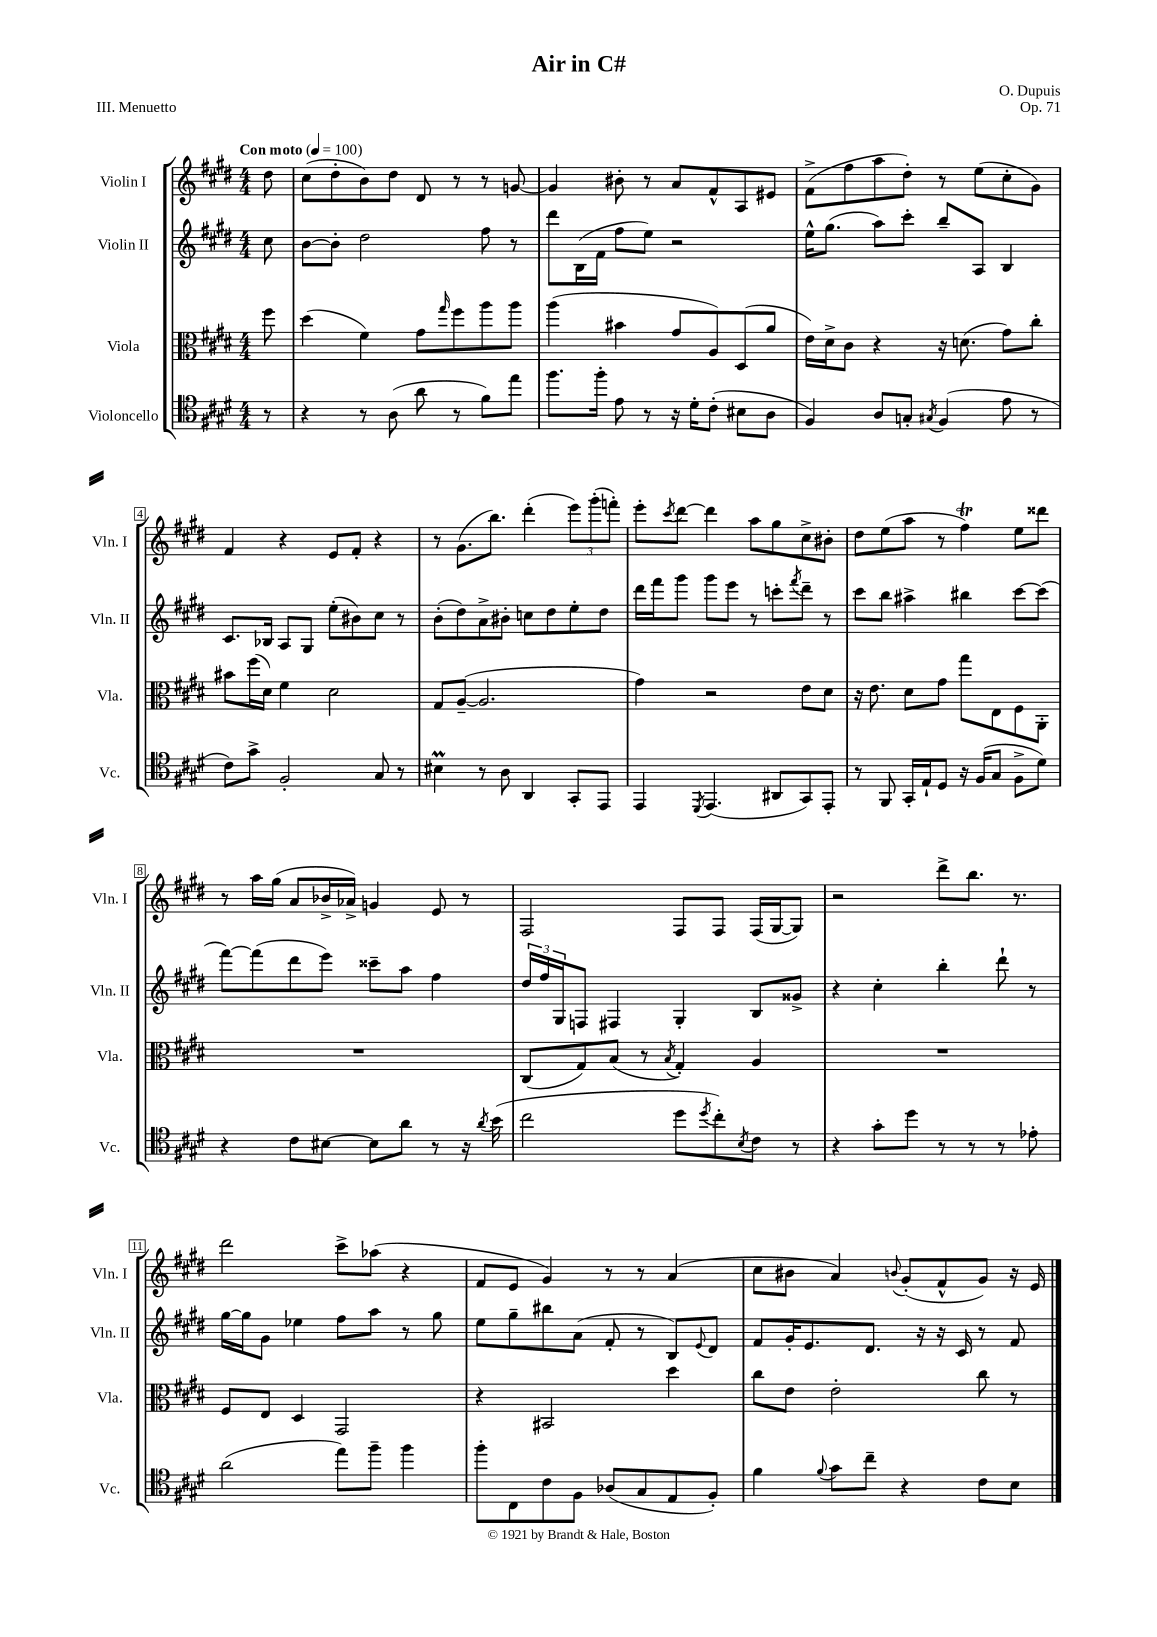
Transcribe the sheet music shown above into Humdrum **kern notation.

**kern	**kern	**kern	**kern
*part4	*part3	*part2	*part1
*staff4	*staff3	*staff2	*staff1
*I"Violoncello	*I"Viola	*I"Violin II	*I"Violin I
*I'Vc.	*I'Vla.	*I'Vln. II	*I'Vln. I
*clefC4	*clefC3	*clefG2	*clefG2
*k[f#c#g#d#]	*k[f#c#g#d#]	*k[f#c#g#d#]	*k[f#c#g#d#]
*M4/4	*M4/4	*M4/4	*M4/4
*MM100	*MM100	*MM100	*MM100
=	=	=	=
!	!	!	!LO:TX:a:B:t=Con moto
8r	8ff#\	8cc#\	8dd#\
=1	=1	=1	=1
4r	(4dd#\	[8b\L	(8cc#\L
.	.	8b'\J]	8dd#'\
8r	4f#\)	2dd#\	8b\)
(8A\	.	.	8dd#\J
8a\	8g#\L	.	8d#/
.	16qqgg#/	.	.
8r	8ff#\	.	8r
8f#\L)	8aa\	8ff#\	8r
8ee\J	8aa\J	8r	[8gn/
=2	=2	=2	=2
8.ff#\L	(4aa\	8ddd#\L	4g/]
.	.	(16B\L	.
16ff#'\Jk	.	16f#\JJ	.
8e\	4b#X\	8ff#\L	8b#X'\
8r	.	8ee\J)	8r
16r	8g#/L	2r	8a/L
16d#'\KL	.	.	.
(8c#'\J	8A/)	.	8f#^^/
8B#X\L	(8D#/	.	8A/
8A\J	8a/J	.	8e#X/J
=3	=3	=3	=3
4F#/)	16e\LL)	16ee^^\KL	(8f#^\L
.	16d#^\J	(8.gg#\J	.
.	8c#\J	.	8ff#\
8A/L	4r	8aa\L)	8aa\
8Gn'/J	.	8ccc#'\J	8dd#'\J)
8qG#X/	.	.	.
(4F#/	16r	8bb~/L	8r
.	(8.dn\	.	.
.	.	8A/J	(8ee\L
8e\	8g#\L)	4B/	8cc#'\
8r	8cc#'\J	.	8g#\J)
!!LO:LB:g=z
=4	=4	=4	=4
8c#\L)	8b#X\L	8.c#/L	4f#/
8g#^\J	(16ff#\L	.	.
.	16d#\JJ)	16B-X/Jk	.
2F#'/	4f#\	8A/L	4r
.	.	8G#/J	.
.	2d#\	(8ee'\L	8e/L
.	.	8b#X\)	8f#'/J
8G#/	.	8cc#\J	4r
8r	.	8r	.
=5	=5	=5	=5
4B#Xm\	8G#/L	(8b'\L	8r
.	([8A~/J	8dd#\)	(8.g#\L
8r	2.A/]	8a^\	.
.	.	.	8.bb\J)
8A\	.	8b#X'\J	.
4AA/	.	8ccn\L	(4ddd#'\
.	.	8dd#\	.
8GG#'/L	.	8ee'\	12eee\L)
.	.	.	(12ggg#'\
8EE/J	.	8dd#\J	.
.	.	.	12fffn'\J)
=6	=6	=6	=6
4EE/	4g#\)	16ddd#\LL	8eee'\L
.	.	16fff#\J	.
.	.	.	8qccc#/
.	.	8ggg#\J	[8ddd#\J
8qDD#/	.	.	.
(4.EE/	2r	8ggg#\L	4ddd#\]
.	.	8eee\J	.
.	.	8r	8aa\L
8AA#X/L	.	8cccn'\L	8gg#\
.	.	8qfff#/	.
8GG#/)	8e\L	8ddd#~\J	8cc#^\
8EE'/J	8d#\J	8r	8b#X'\J
=7	=7	=7	=7
8r	16r	8ccc#\L	8dd#\L
.	8.e\	.	.
8FF#/	.	8bb\J	(8ee\
16GG#'/LL	8d#\L	4aa#X^\	8aa\J
16E`/J	.	.	.
8D#/J	8g#\J	.	8r
16r	8gg#\L	4bb#X\	4ff#T\)
(16F#/KL	.	.	.
8G#/J	8E\	.	.
8F#^\L	8F#\	[8ccc#\L	8ee\L
8d#\J)	8AA'\J	(8ccc#\J]	8ddd##X\J
!!LO:LB:g=z
=8	=8	=8	=8
4r	1r	[8fff#\L)	8r
.	.	(8fff#\]	16aa\LL
.	.	.	(16gg#\JJ
8c#\L	.	8ddd#\	8a/L
[8B#X\J	.	8eee\J)	16b-X^/L
.	.	.	16a-X^/JJ)
8B#\L]	.	8ccc##X~\L	4gn/
8a\J	.	8aa\J	.
8r	.	4ff#\	8e/
16r	.	.	8r
8qa/	.	.	.
(16b\	.	.	.
=9	=9	=9	=9
2cc#\	(8C#/L	24dd#/LL	2F#/
.	.	24ff#/	.
.	.	24G#/J	.
.	8G#/)	8Fn/J	.
.	(8B/J	4F#X/	.
.	8r	.	.
.	8qB/	.	.
8dd#\L	4G#'/)	4G#'/	8F#/L
8qdd#/	.	.	.
8cc#'\)	.	.	8F#/J
8qB/	.	.	.
8c#\J	4A/	8B/L	(16F#/LL
.	.	.	[16G#/J
8r	.	8g##X^/J	8G#/J])
=10	=10	=10	=10
4r	1r	4r	2r
8g#'\L	.	4cc#'\	.
8dd#\J	.	.	.
8r	.	4bb'\	8ddd#^\L
8r	.	.	8.bb\J
8r	.	8ddd#`\	.
.	.	.	8.r
8e-X'\	.	8r	.
!!LO:LB:g=z
=11	=11	=11	=11
(2a\	8F#/L	[16gg#\LL	2ddd#\
.	.	16gg#\J]	.
.	8E/J	8g#\J	.
.	4D#/	4ee-X\	.
8ee\L)	2GG#/	8ff#\L	8ccc#^\L
8ff#~\J	.	8aa\J	(8aa-X\J
4ff#\	.	8r	4r
.	.	8gg#\	.
=12	=12	=12	=12
8ff#'\L	4r	8ee\L	8f#/L
8C#\	.	8gg#~\	8e/J
8c#\	2BB#X/	8bb#X\	4g#/)
8F#\J	.	(8a\J	.
(8A-X/L	.	8f#'/	8r
8G#/	.	8r	8r
8E/	4dd#\	8B/L)	(4a/
.	.	8qqe/	.
8F#'/J)	.	8d#/J	.
=13	=13	=13	=13
4f#\	8cc#\L	8f#/L	8cc#\L
.	8e\J	16g#'/K	8b#X\J
.	.	8.e/	.
8qqf#/	.	.	.
8g#\L	2e'\	.	4a/)
8cc#~\J	.	8.d#/J	.
.	.	.	8qqbn/
4r	.	.	(8g#'/L
.	.	16r	.
.	.	16r	8f#^^/
.	.	16c#/	.
8c#\L	8cc#\	8r	8g#/J)
8B\J	8r	8f#/	16r
.	.	.	16e/
==	==	==	==
*-	*-	*-	*-
